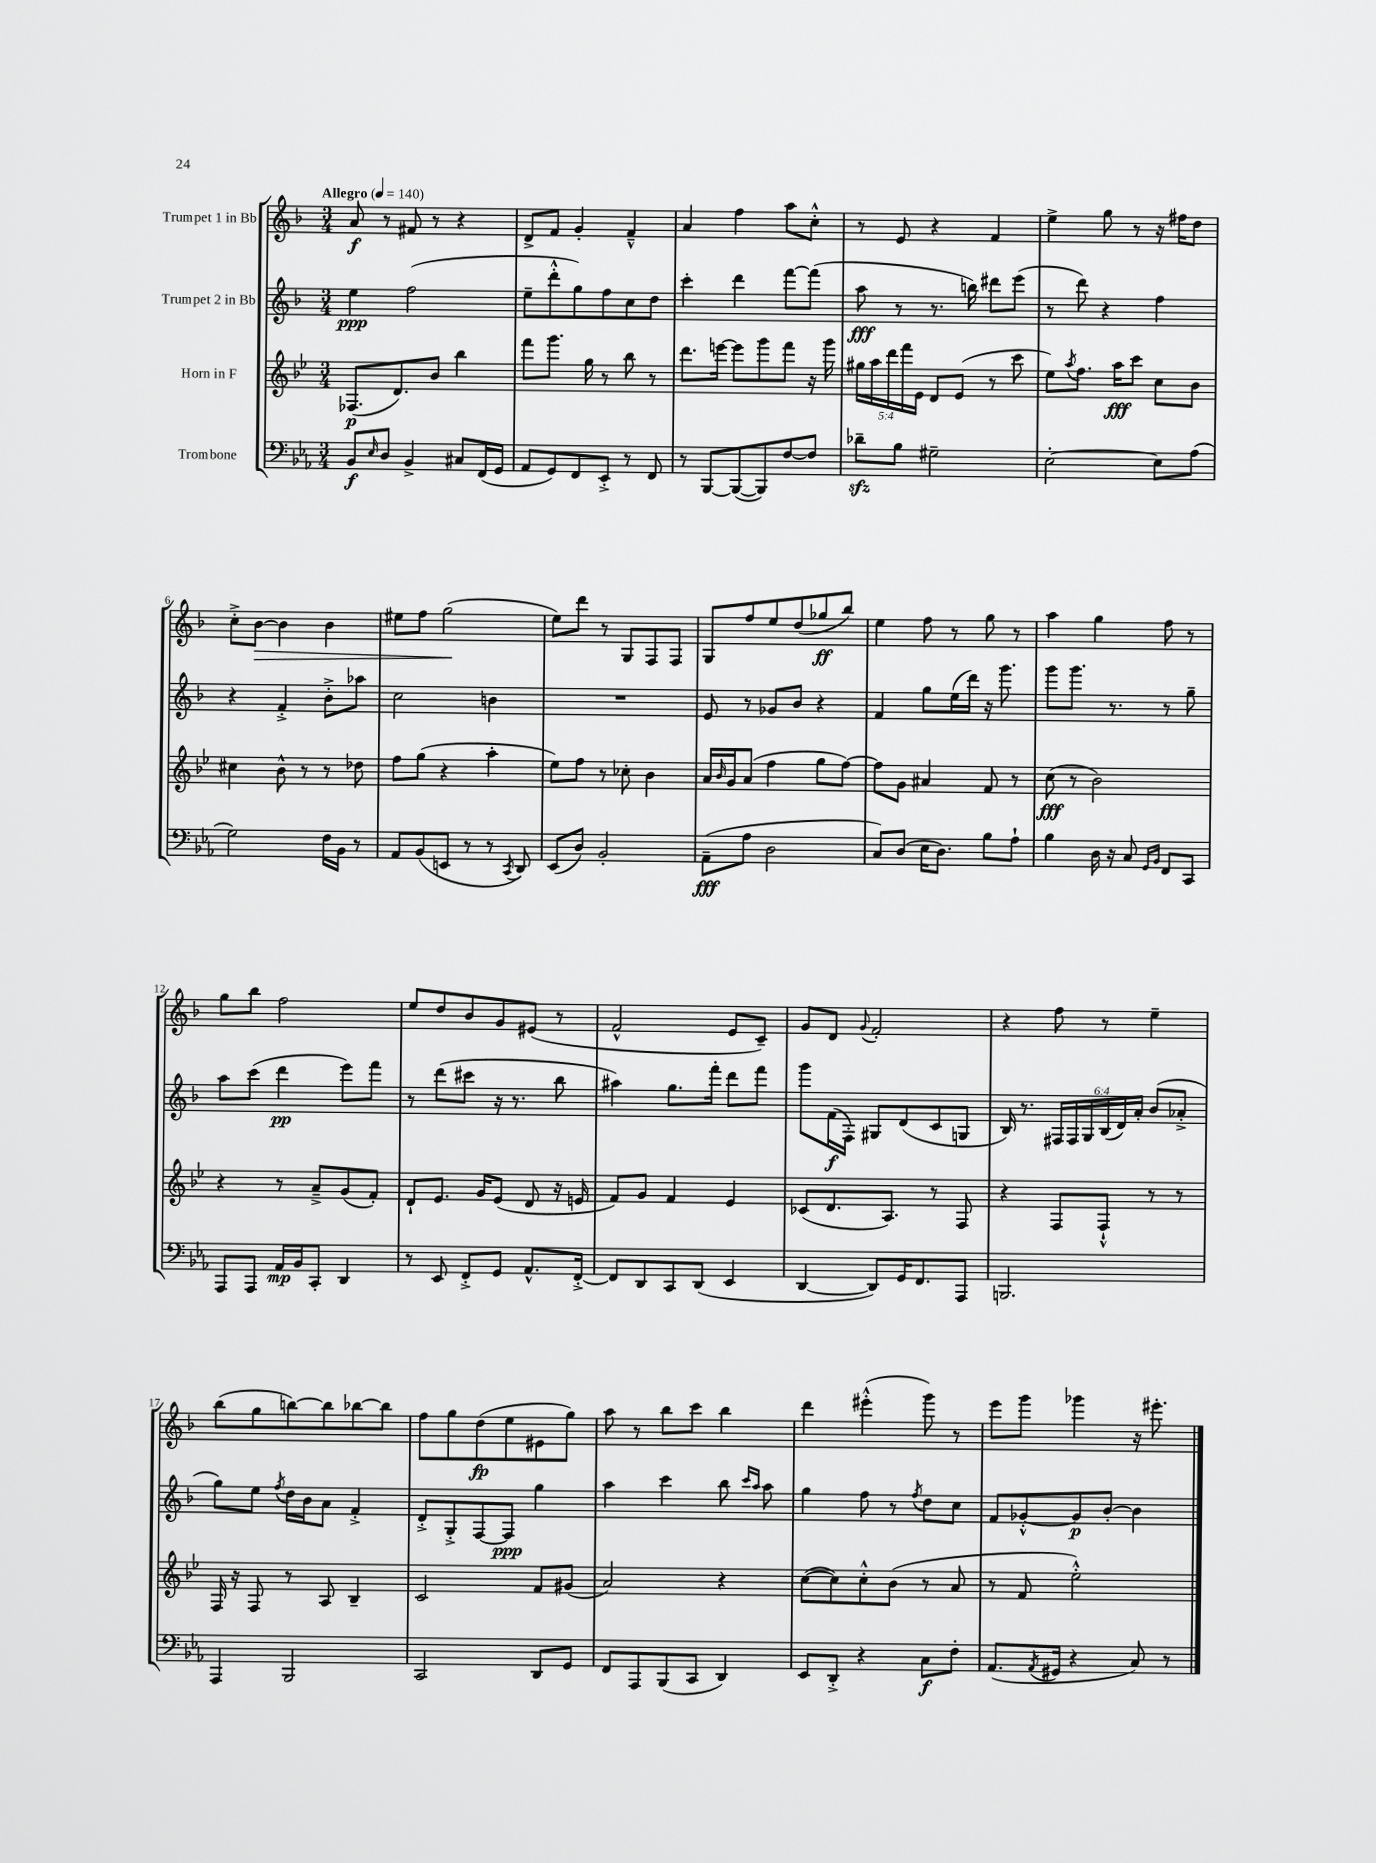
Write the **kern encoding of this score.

**kern	**dynam	**kern	**dynam	**kern	**dynam	**kern	**dynam
*part4	*part4	*part3	*part3	*part2	*part2	*part1	*part1
*staff4	*staff4	*staff3	*staff3	*staff2	*staff2	*staff1	*staff1
*I"Trombone	*	*I"Horn in F	*	*I"Trumpet 2 in Bb	*	*I"Trumpet 1 in Bb	*
*clefF4	*	*clefG2	*	*clefG2	*	*clefG2	*
*k[b-e-a-]	*	*k[b-e-]	*	*k[b-]	*	*k[b-]	*
*M3/4	*	*M3/4	*	*M3/4	*	*M3/4	*
*MM140	*	*MM140	*	*MM140	*	*MM140	*
=1	=1	=1	=1	=1	=1	=1	=1
!	!	!	!	!	!	!LO:TX:a:B:t=Allegro	!
8BB-/L	f	(8.F-X/L	p	4ee\	ppp	8a/	f
16qqE-/	.	.	.	.	.	.	.
8D/J	.	.	.	.	.	8r	.
.	.	8.d/)	.	.	.	.	.
4BB-^/	.	.	.	(2ff\	.	8f#X/	.
.	.	8b-/J	.	.	.	8r	.
8C#X/L	.	4bb-\	.	.	.	4r	.
(16FF/L	.	.	.	.	.	.	.
16GG/JJ	.	.	.	.	.	.	.
=2	=2	=2	=2	=2	=2	=2	=2
8AA-/L	.	8fff\L	.	8ee~\L	.	8d^/L	.
8GG/)	.	8.ggg\J	.	8ddd'^^\	.	8f/J	.
8FF/	.	.	.	8gg\)	.	4g'/	.
.	.	16gg\	.	.	.	.	.
8EE-'^/J	.	8r	.	8ff\	.	.	.
8r	.	8bb-\	.	8cc\	.	4f~^^/	.
8FF/	.	8r	.	8dd\J	.	.	.
=3	=3	=3	=3	=3	=3	=3	=3
8r	.	8.ddd\L	.	4ccc'\	.	4a/	.
[8BBB-/L	.	.	.	.	.	.	.
.	.	[16eeen\Jk	.	.	.	.	.
(8BBB-/_	.	8eee\L]	.	4ddd\	.	4ff\	.
8BBB-/])	.	8ggg\	.	.	.	.	.
[8F/	.	8fff\J	.	[8fff\L	.	8aa\L	.
8F/J]	.	16r	.	(8fff\J]	.	8cc'^^\J	.
.	.	16ggg\	.	.	.	.	.
=4	=4	=4	=4	=4	=4	=4	=4
8d-Xzz~\L	.	20gg#X\LL	.	8aa\	fff	8r	.
.	.	20aa\	.	.	.	.	.
.	.	20ddd\	.	.	.	.	.
8B-\J	.	.	.	8r	.	8e/	.
.	.	20fff\	.	.	.	.	.
.	.	20e-\JJ	.	.	.	.	.
2G#X~\	.	8d/L	.	8.r	.	4r	.
.	.	(8e-/J	.	.	.	.	.
.	.	.	.	16bbn\)	.	.	.
.	.	8r	.	8ddd#X\L	.	4f/	.
.	.	8ccc\	.	(8eee\J	.	.	.
=5	=5	=5	=5	=5	=5	=5	=5
[2E-'\	.	8ee-\L)	.	8r	.	4ee^\	.
.	.	8qaa/	.	.	.	.	.
.	.	8.ff\J	.	8ddd\)	.	.	.
.	.	.	.	4r	.	8gg\	.
.	.	16aa\KL	fff	.	.	.	.
.	.	8ccc\J	.	.	.	8r	.
8E-\L]	.	8cc\L	.	4ff\	.	16r	.
.	.	.	.	.	.	16ff#X\KL	.
(8A-\J	.	8b-\J	.	.	.	8dd\J	.
!!LO:LB:g=z
=6	=6	=6	=6	=6	=6	=6	=6
2G\)	.	4cc#X\	.	4r	.	8cc'^\L	.
!	!	!	!	!	!	!	!LO:HP:b
.	.	.	.	.	.	[8b-\J	>
.	.	8b-^^\	.	4f'^/	.	4b-\]	.
.	.	8r	.	.	.	.	.
16F\LL	.	8r	.	8b-'^\L	.	4b-\	.
16BB-\JJ	.	.	.	.	.	.	.
8r	.	8dd-X\	.	8aa-X\J	.	.	.
=7	=7	=7	=7	=7	=7	=7	=7
8AA-/L	.	8ff\L	.	2cc\	.	8ee#X\L	.
(8BB-/	.	(8gg\J	.	.	.	8ff\J	.
8EEn/J	.	4r	.	.	.	(2gg\	.
8r	.	.	.	.	.	.	.
8r	.	4aa'\	.	4bn\	.	.	.
8qCC/	.	.	.	.	.	.	.
8DD/)	.	.	.	.	.	.	.
.	.	.	.	.	.	.	]
=8	=8	=8	=8	=8	=8	=8	=8
(8EE-/L	.	8ee-\L)	.	2.r	.	8ee\L)	.
8D/J)	.	8ff\J	.	.	.	8ddd\J	.
2BB-'/	.	8r	.	.	.	8r	.
.	.	8cc-X'\	.	.	.	8G/L	.
.	.	4b-\	.	.	.	8F/	.
.	.	.	.	.	.	8F/J	.
=9	=9	=9	=9	=9	=9	=9	=9
(8AA-~\L	fff	16a/LL	.	8e/	.	8G/L	.
.	.	16qqb-/	.	.	.	.	.
.	.	16g/J	.	.	.	.	.
8A-\J	.	(8a/J	.	8r	.	8ff/	.
2D\	.	4ff\	.	8g-X/L	.	8ee/	.
.	.	.	.	8b-/J	.	(8dd/	.
.	.	8gg\L	.	4r	.	8gg-X/	ff
.	.	[8ff\J)	.	.	.	8bb-/J)	.
=10	=10	=10	=10	=10	=10	=10	=10
8C/L)	.	8ff\L]	.	4f/	.	4ee\	.
(8D/J	.	8g\J	.	.	.	.	.
16E-\KL	.	4a#X/	.	8gg\L	.	8ff\	.
8.D\J)	.	.	.	.	.	.	.
.	.	.	.	(16ee\L	.	8r	.
.	.	.	.	16ddd\JJ)	.	.	.
8B-\L	.	8f/	.	16r	.	8gg\	.
.	.	.	.	8.ggg\	.	.	.
8A-`\J	.	8r	.	.	.	8r	.
=11	=11	=11	=11	=11	=11	=11	=11
4B-\	.	(8cc\	fff	8ggg\L	.	4aa\	.
.	.	8r	.	8.ggg\J	.	.	.
16D\	.	2b-\)	.	.	.	4gg\	.
16r	.	.	.	8.r	.	.	.
8C/	.	.	.	.	.	.	.
16qqGG/LL	.	.	.	.	.	.	.
16qqBB-/JJ	.	.	.	.	.	.	.
8FF/L	.	.	.	8r	.	8ff\	.
8CC/J	.	.	.	8gg~\	.	8r	.
!!LO:LB:g=z
=12	=12	=12	=12	=12	=12	=12	=12
8AAA-/L	.	4r	.	8aa\L	.	8gg\L	.
8AAA-/J	.	.	.	(8ccc\J	.	8bb-\J	.
16AA-/LL	mp	8r	.	4ddd\	pp	2ff\	.
16BB-/J	.	.	.	.	.	.	.
8CC'/J	.	8a~^/L	.	.	.	.	.
4DD/	.	(8g/	.	8eee\L)	.	.	.
.	.	8f'/J)	.	8fff\J	.	.	.
=13	=13	=13	=13	=13	=13	=13	=13
8r	.	8d`/L	.	8r	.	8ee/L	.
8EE-/	.	8.e-/J	.	(8ddd\L	.	8dd/	.
8FF'^/L	.	.	.	8ccc#X\J	.	8b-/	.
.	.	16g/KL	.	.	.	.	.
8GG/J	.	(8e-/J	.	16r	.	8g/	.
.	.	.	.	8.r	.	.	.
8.AA-^^/L	.	8d/	.	.	.	(8e#X/J	.
.	.	16r	.	8bb-\	.	8r	.
[16FF'^/Jk	.	16en/	.	.	.	.	.
=14	=14	=14	=14	=14	=14	=14	=14
8FF/L]	.	8f/L)	.	4aa#X\)	.	2f^^/	.
8DD/	.	8g/J	.	.	.	.	.
8CC/	.	4f/	.	8.gg\L	.	.	.
(8DD/J	.	.	.	.	.	.	.
.	.	.	.	16fff'\Jk	.	.	.
4EE-/	.	4e-/	.	8ddd\L	.	8e/L	.
.	.	.	.	8fff\J	.	8c~/J)	.
=15	=15	=15	=15	=15	=15	=15	=15
[4DD/	.	(8c-X/L	.	8ggg\L	.	8g/L	.
.	.	8.d/	.	(16f\L	f	8d/J	.
.	.	.	.	16F'\JJ)	.	.	.
.	.	.	.	.	.	8qqg/	.
8DD/L])	.	.	.	8G#X/L	.	2f'/	.
.	.	8.A/J)	.	.	.	.	.
16GG/K	.	.	.	(8d/	.	.	.
8.FF/	.	.	.	.	.	.	.
.	.	8r	.	8c/	.	.	.
8AAA-/J	.	8F/	.	8Gn/J	.	.	.
=16	=16	=16	=16	=16	=16	=16	=16
2.BBBn/	.	4r	.	16B-/)	.	4r	.
.	.	.	.	8.r	.	.	.
.	.	8F/L	.	24F#X/LL	.	8ff\	.
.	.	.	.	24F#/	.	.	.
.	.	.	.	24G/	.	.	.
.	.	8F`^^/J	.	(24B-/	.	8r	.
.	.	.	.	24d/)	.	.	.
.	.	.	.	24a'/JJ	.	.	.
.	.	8r	.	(8b-/L	.	4ee~\	.
.	.	8r	.	8a-X'^/J	.	.	.
!!LO:LB:g=z
=17	=17	=17	=17	=17	=17	=17	=17
4AAA-/	.	16F/	.	8gg\L)	.	(8bb-\L	.
.	.	16r	.	.	.	.	.
.	.	8F/	.	8ee\J	.	8gg\	.
.	.	.	.	8qff/	.	.	.
2BBB-/	.	8r	.	16dd\LL	.	[8bbn\)	.
.	.	.	.	16b-\J	.	.	.
.	.	8A/	.	8a\J	.	8bb\]	.
.	.	4B-~/	.	4f'^/	.	[8bb-X\	.
.	.	.	.	.	.	8bb-\J]	.
=18	=18	=18	=18	=18	=18	=18	=18
2CC/	.	2c/	.	8d'^/L	.	8ff\L	.
.	.	.	.	8G'^/	.	8gg\	.
.	.	.	.	[8F/	.	(8dd\	fp
.	.	.	.	8F/J]	ppp	8ee\	.
8DD/L	.	8f/L	.	4gg\	.	8e#X\	.
8GG/J	.	(8g#X/J	.	.	.	8gg\J)	.
=19	=19	=19	=19	=19	=19	=19	=19
8FF/L	.	2a/)	.	4aa\	.	8aa\	.
8AAA-/	.	.	.	.	.	8r	.
(8BBB-/	.	.	.	4ccc\	.	8bb-\L	.
8CC/J	.	.	.	.	.	8ccc\J	.
4DD/)	.	4r	.	8bb-\	.	4bb-\	.
.	.	.	.	16qqccc/LL	.	.	.
.	.	.	.	16qqaa/JJ	.	.	.
.	.	.	.	8aa\	.	.	.
=20	=20	=20	=20	=20	=20	=20	=20
8EE-/L	.	([8cc\L	.	4gg\	.	4ddd\	.
8DD'^/J	.	8cc\])	.	.	.	.	.
4r	.	8cc'^^\	.	8ff\	.	(4eee#X'^^\	.
.	.	(8b-\J	.	8r	.	.	.
.	.	.	.	8qff/	.	.	.
8C\L	f	8r	.	8dd\L	.	8ggg\)	.
8F'\J	.	8a/	.	8cc\J	.	8r	.
=21	=21	=21	=21	=21	=21	=21	=21
(8.AA-/L	.	8r	.	8f/L	.	8eee\L	.
.	.	8f/	.	[8g-X'^^/	.	8ggg\J	.
8qAA-/	.	.	.	.	.	.	.
16GG#X/Jk	.	.	.	.	.	.	.
4r	.	2ee-'^^\)	.	8g-/]	p	4ggg-X\	.
.	.	.	.	[8b-'/J	.	.	.
8C/)	.	.	.	4b-\]	.	16r	.
.	.	.	.	.	.	8.eee#X'\	.
8r	.	.	.	.	.	.	.
==	==	==	==	==	==	==	==
*-	*-	*-	*-	*-	*-	*-	*-
